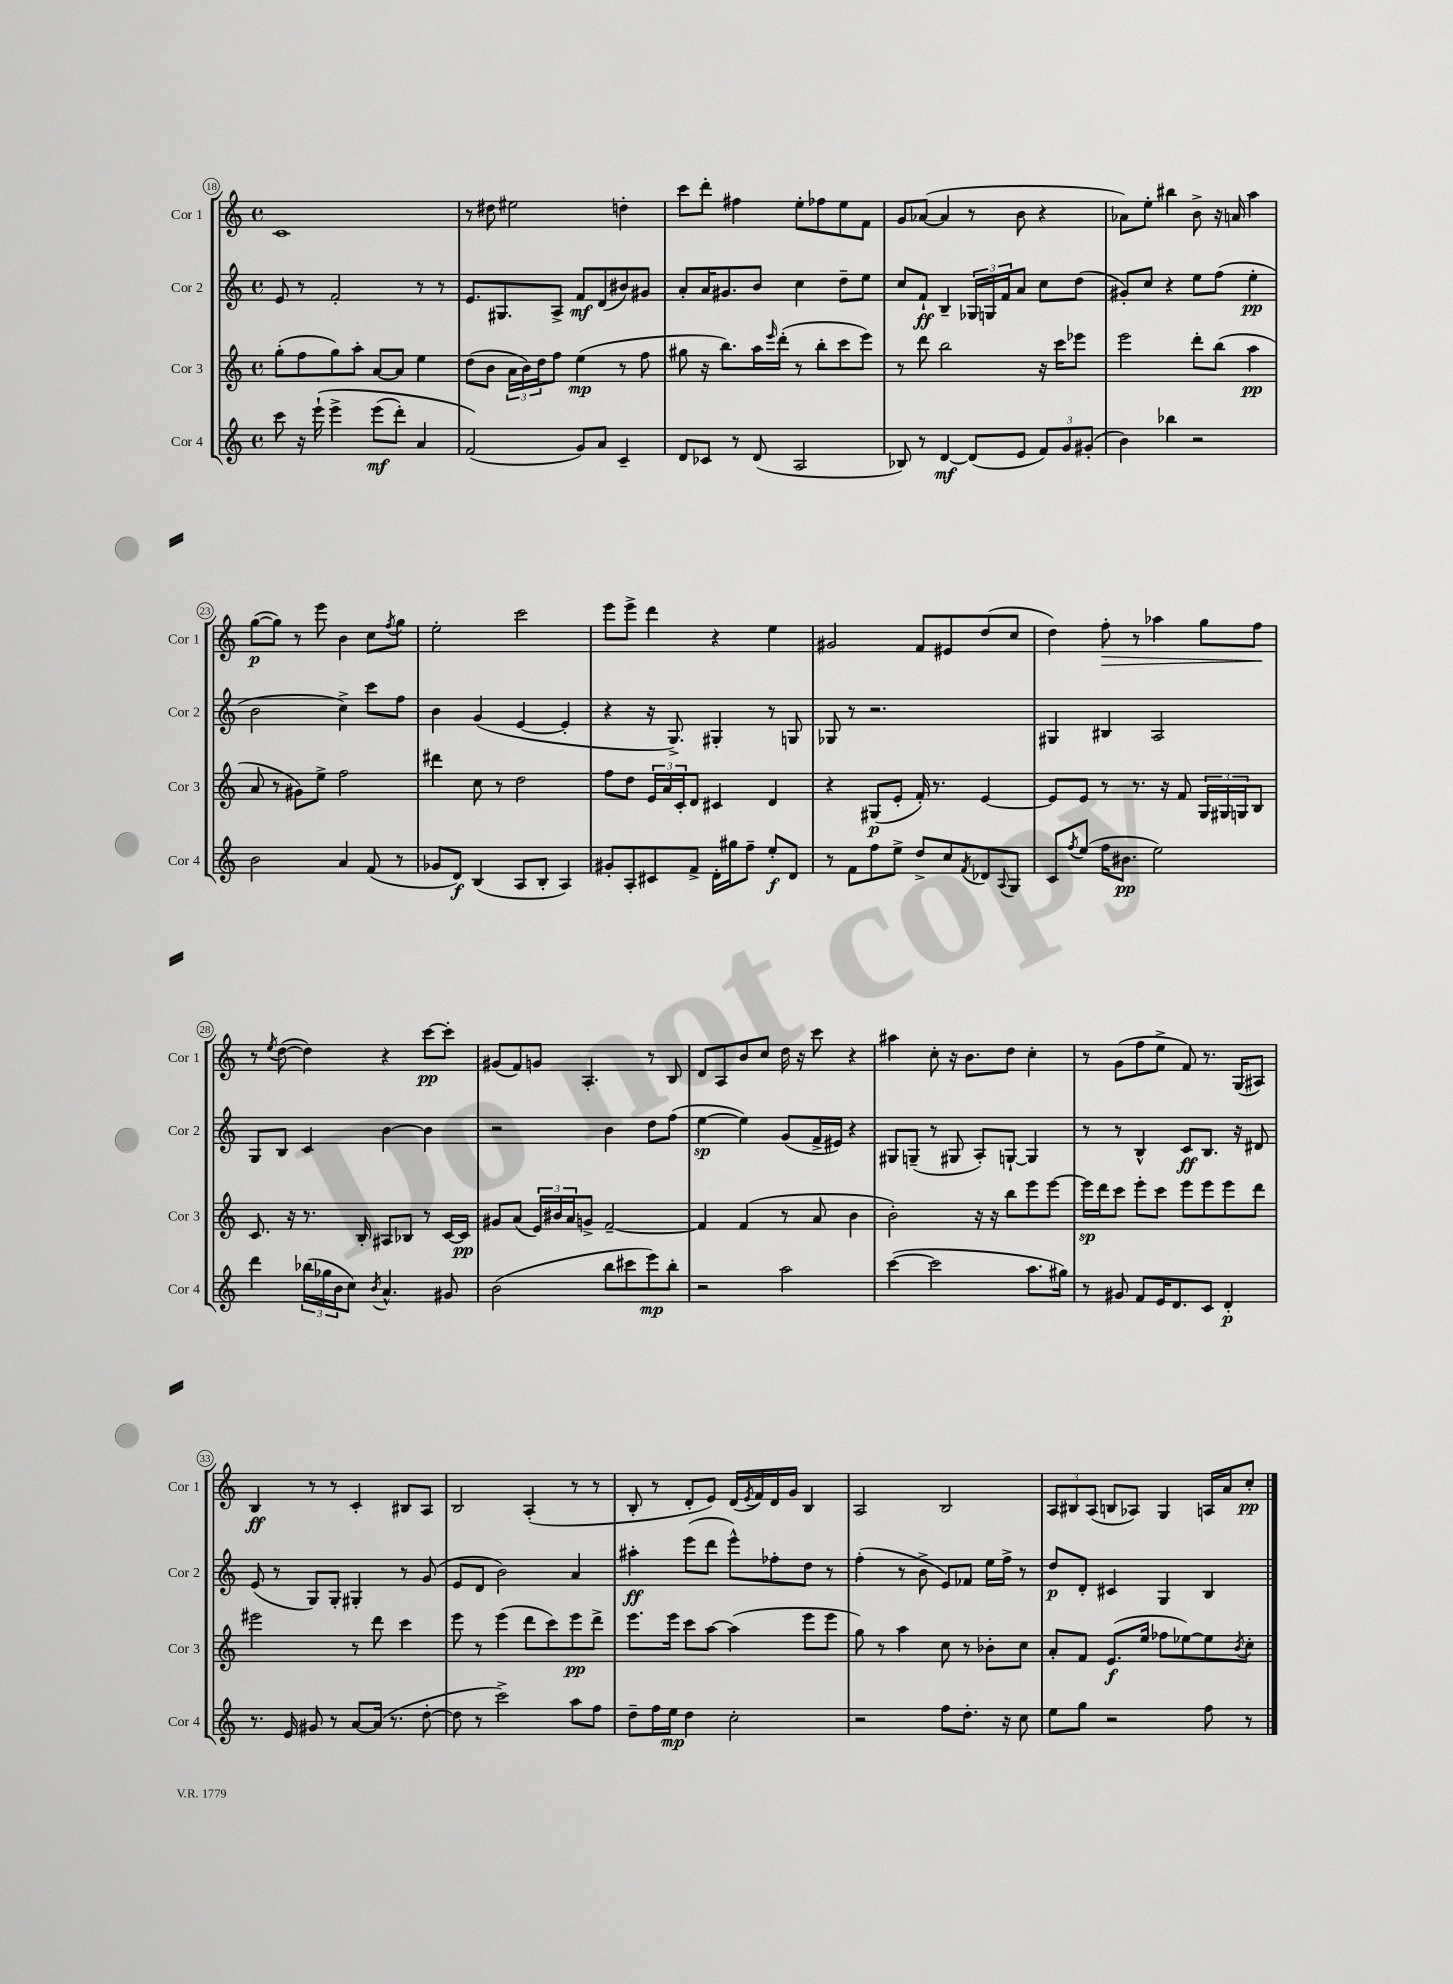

**kern	**kern	**kern	**kern
*staff4	*staff3	*staff2	*staff1
*clefG2	*clefG2	*clefG2	*clefG2
*k[]	*k[]	*k[]	*k[]
*M4/4	*M4/4	*M4/4	*M4/4
*met(c)	*met(c)	*met(c)	*met(c)
8ccc	(8gg'	8e	1c
16r	8ff	8r	.
&(16eee`	.	.	.
4eee^	8gg)	2f'	.
.	8aa'	.	.
(8eee	[8a	.	.
8ddd')	8a]	.	.
4a	4ee	8r	.
.	.	8r	.
=	=	=	=
(2f&)	(8dd	8.e	8r
.	8b	.	8dd#
.	.	8.G#	.
.	24a	.	2ee#
.	24b)	.	.
.	24dd	.	.
.	8ff	8A^	.
8g)	(4ee	8f	.
8a	.	(8d	.
4c~	8r	8b#)	4dd'
.	8ff	8g#	.
=	=	=	=
8d	8gg#	8a'	8ccc
8c-	16r	16a	8ddd'
.	8.bb)	8.g#	.
8r	.	.	4ff#
(8d	16aa	8b	.
.	16qqeee	.	.
.	(16ddd'	.	.
2A	8r	4cc	8ee'
.	8bb'	.	8ff-
.	8ccc	8dd~	8ee
.	8eee)	8ee	8f
=	=	=	=
8B-)	8r	8cc	8g
8r	8ddd	8f`	([8a-
[4d	2bb	4B~	4a-]
(8d]	.	24G-	8r
.	.	24G	.
.	.	24f	.
8e	.	8a	8b
12f)	16r	8cc	4r
.	16ccc	.	.
12g	.	.	.
.	8eee-	(8dd	.
(12g#'	.	.	.
=	=	=	=
4b)	2eee	8g#')	8a-)
.	.	8cc	8ee'
4bb-	.	4r	4bb#
2r	8ddd'	8ee	8b^
.	(8bb	(8ff	16r
.	.	.	16a
.	4aa	4ee'	4aa
=	=	=	=
2b	8a	2b	([8gg
.	8r	.	8gg])
.	8g#)	.	8r
.	8ee^	.	8eee
4a	2ff	4cc^)	4b
(8f	.	8ccc	8cc
.	.	.	8qff
8r	.	8ff	8gg
=	=	=	=
8g-	4ddd#	4b	2ee'
8d)	.	.	.
(4B	8cc	(4g	.
.	8r	.	.
8A	2dd	[4e	2ccc
8B'	.	.	.
4A)	.	4e']	.
=	=	=	=
8g#'	8ff	4r	8eee
8A'	8dd	.	8eee^
8c#	24e	16r	4ddd
.	24a	.	.
.	.	8.G^)	.
.	24c'	.	.
8f^	8d	.	.
16d'	4c#	4G#'	4r
16gg#	.	.	.
8ff~	.	.	.
8ee'	4d	8r	4ee
8d	.	8G	.
=	=	=	=
8r	4r	8G-	2g#
8f	.	8r	.
8ff	(8G#	2.r	.
8ee^	8e'	.	.
8dd^	16f')	.	8f
.	8.r	.	.
8cc	.	.	8e#
8qf	.	.	.
8d-	[4e	.	(8dd
8qqA	.	.	.
8G	.	.	8cc
=	=	=	=
8c	8e]	4G#	4dd)
8qff	.	.	.
(8ee	8e	.	.
16ff	8r	4B#	8ff'
8.b#	.	.	.
.	8.r	.	8r
2ee)	.	2A	4aa-
.	16r	.	.
.	8f	.	.
.	24G	.	8gg
.	24G#	.	.
.	24G	.	.
.	8B	.	8ff
=	=	=	=
4ddd	8.c	8G	8r
.	.	.	8qee
.	.	8B	([8dd
.	16r	.	.
(24bb-	8.r	4c	4dd])
24gg-	.	.	.
24b	.	.	.
8cc)	.	.	.
.	16B'	.	.
8qb	.	.	.
4.a^^	8A#	[4b	4r
.	8B-	.	.
.	8r	4b]	[8ccc
8g#	[16c	.	8ccc']
.	16c]	.	.
=	=	=	=
(2b	8g#	2r	(8g#
.	(8a	.	8f)
.	24e)	.	8g
.	24b#	.	.
.	24a	.	.
.	8g^	.	4.A'
8bb	[2f~	4b	.
8ccc#	.	.	.
8eee)	.	8dd	8r
8bb'	.	(8ff	8B
=	=	=	=
2r	4f]	[4ee	8d
.	.	.	8A
.	(4f	4ee])	8b
.	.	.	8cc
2aa	8r	(8g	16dd
.	.	.	16r
.	8a	16f^	8ccc
.	.	16e#)	.
.	4b	4r	4r
=	=	=	=
([4ccc	2b')	8G#	4aa#
.	.	(8G~	.
2ccc]	.	8r	8cc'
.	.	8G#	16r
.	.	.	8.b
.	16r	8A')	.
.	16r	.	.
.	8bb	[8G`	8dd
8.aa	8eee	4G]	4cc'
.	[8eee	.	.
16gg#)	.	.	.
=	=	=	=
8r	16eee]	8r	8r
.	16ddd	.	.
8g#	8ccc	8r	(8g
8f	8eee'	4B^^	8ff
16e	8ccc	.	8ee^
8.d	.	.	.
.	8eee	8c	8f)
8c	8eee	8.B	8.r
4d'	8eee	.	.
.	.	16r	(16G
.	8ddd	8d#	8A#)
=	=	=	=
8.r	2eee#	(8e	4B
.	.	8r	.
16e	.	.	.
8g#	.	8G)	8r
8r	.	8G'	8r
[8a	8r	4G#'	4c'
(16a]	8ddd	.	.
8.r	.	.	.
.	4ccc	8r	8B#
[8dd'	.	(8g	8A
=	=	=	=
8dd]	8eee	8e	2B
8r	8r	8d	.
2ccc^)	(4eee	2b)	.
.	8ddd	.	(4A'
.	8ccc)	.	.
8aa	8eee	4a	8r
8ff	8ddd^	.	8r
=	=	=	=
8dd~	8.eee	4aa#'	8B'
16ff	.	.	8r
16ee	16eee	.	.
4dd	8ccc	(8eee	8d'
.	[8aa	8ddd	8e)
2cc'	(4aa]	8eee^^)	(16d
.	.	.	8qe
.	.	.	16f)
.	.	8ff-'	16d
.	.	.	16g
.	8eee	8dd	4B
.	8eee	8r	.
=	=	=	=
2r	8gg)	(4ff'	2A
.	8r	.	.
.	4aa	8r	.
.	.	8b^	.
8ff	8cc	8e)	2B
8.dd'	8r	8f-	.
.	8b-'	16ee	.
16r	.	16ff^	.
8cc	8cc	8r	.
=	=	=	=
8ee	8a'	8dd	12A
.	.	.	12B#
8gg	8f	8d'	.
.	.	.	(12A
2r	(8.e	4c#	8B
.	.	.	8A-)
.	16ee	.	.
.	8ff-	4G	4G
.	[8ee-)	.	.
8ff	8ee-]	4B	16A
.	.	.	16a
.	8qb	.	.
8r	8cc'	.	8cc'
==	==	==	==
*-	*-	*-	*-
